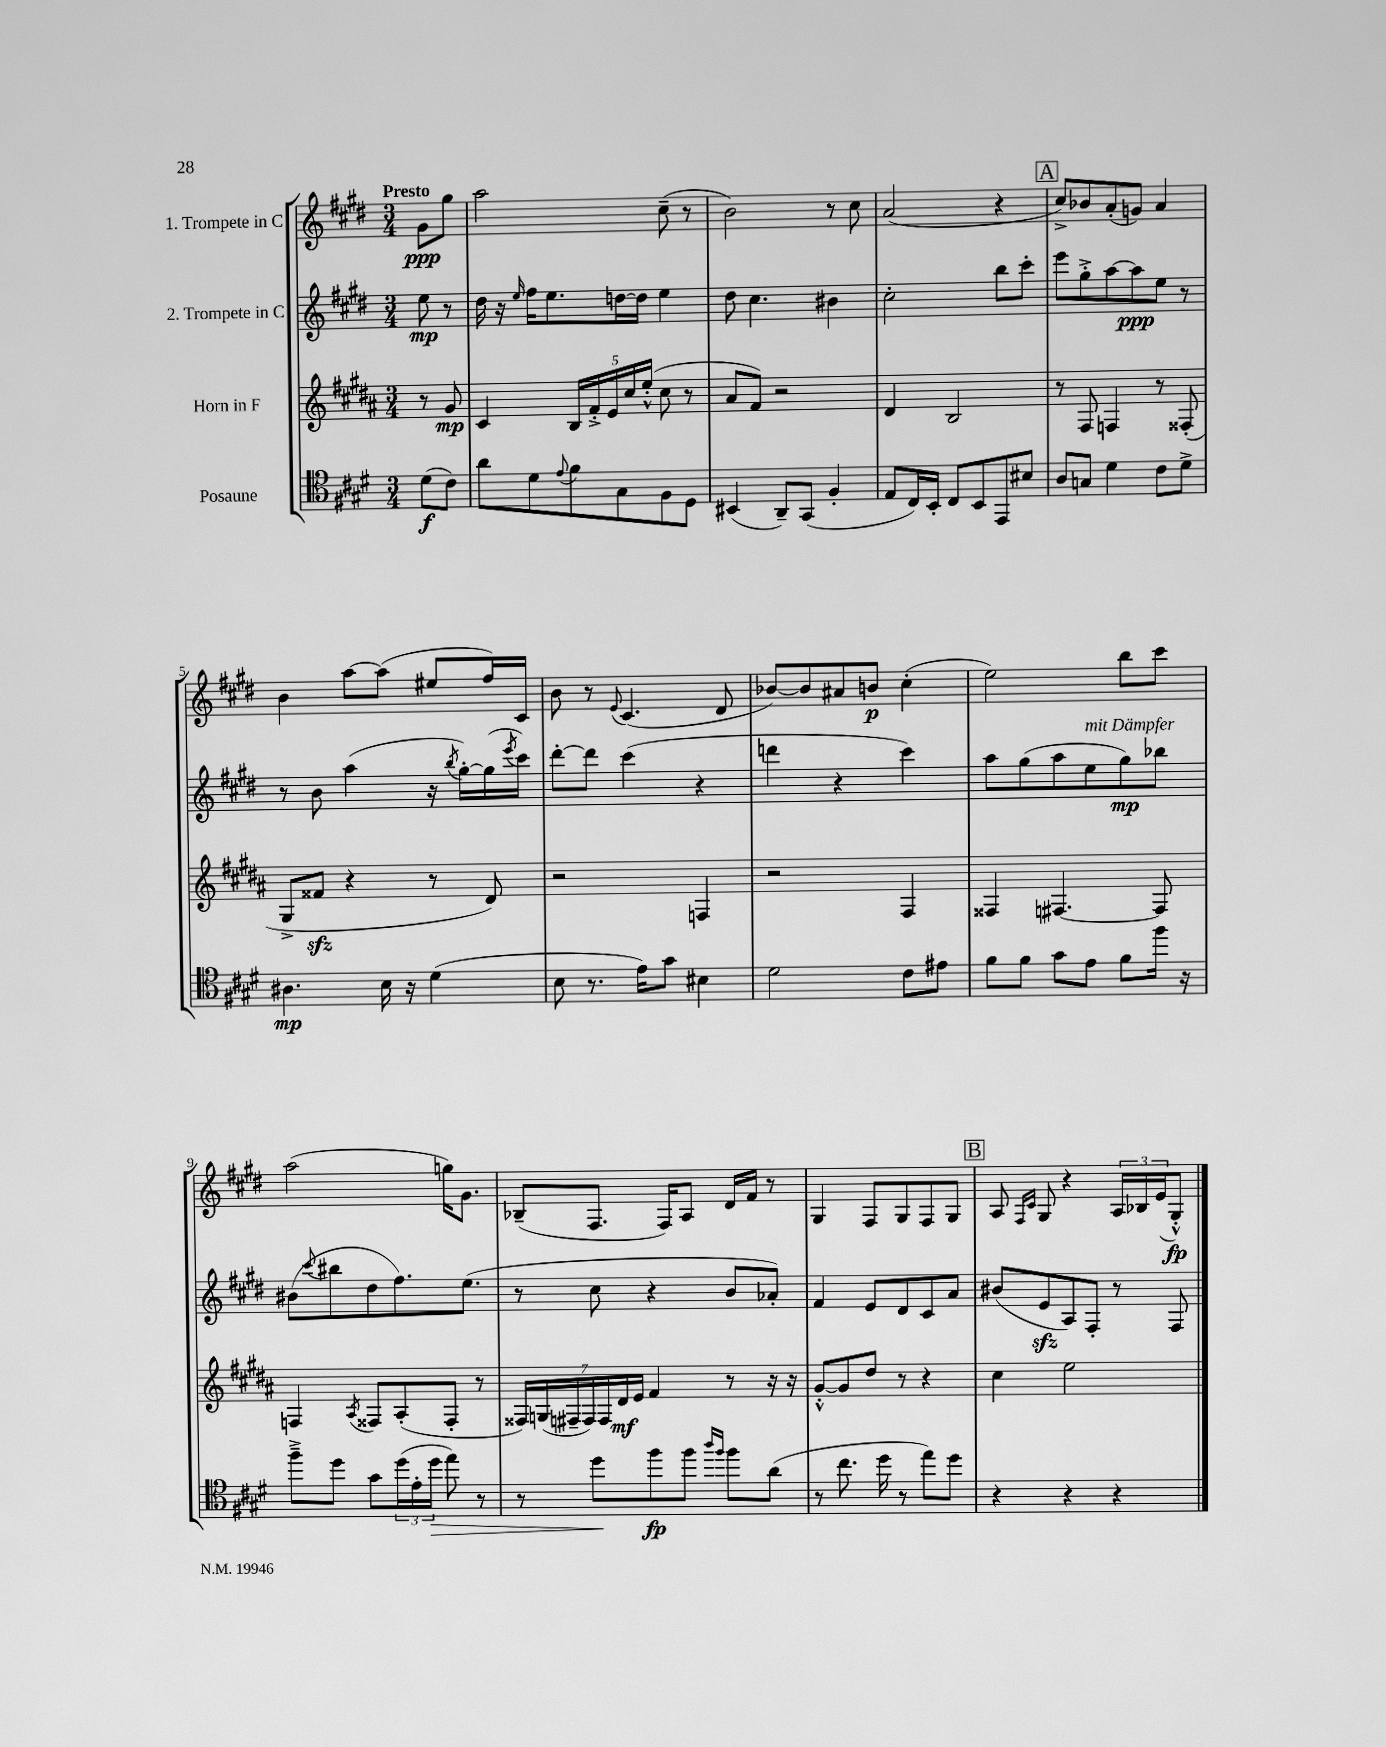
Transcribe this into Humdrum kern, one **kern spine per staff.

**kern	**dynam	**kern	**dynam	**kern	**dynam	**kern	**dynam
*part4	*part4	*part3	*part3	*part2	*part2	*part1	*part1
*staff4	*staff4	*staff3	*staff3	*staff2	*staff2	*staff1	*staff1
*I"Posaune	*	*I"Horn in F	*	*I"2. Trompete in C	*	*I"1. Trompete in C	*
*clefC4	*	*clefG2	*	*clefG2	*	*clefG2	*
*k[f#c#g#d#]	*	*k[f#c#g#d#a#]	*	*k[f#c#g#d#]	*	*k[f#c#g#d#]	*
*M3/4	*	*M3/4	*	*M3/4	*	*M3/4	*
=	=	=	=	=	=	=	=
!	!	!	!	!	!	!LO:TX:a:B:t=Presto	!
(8d#\L	f	8r	.	8ee\	mp	8g#\L	ppp
8c#\J)	.	8g#/	mp	8r	.	8gg#\J	.
=1	=1	=1	=1	=1	=1	=1	=1
8a\L	.	4c#/	.	16dd#\	.	2aa\	.
.	.	.	.	16r	.	.	.
.	.	.	.	16qqee/	.	.	.
8d#\	.	.	.	16ff#\KL	.	.	.
.	.	.	.	8.ee\	.	.	.
8qqe/	.	.	.	.	.	.	.
8f#\	.	20B/LL	.	.	.	.	.
.	.	20f#'^/	.	.	.	.	.
.	.	20e/	.	.	.	.	.
8G#\	.	.	.	[16ddn\L	.	.	.
.	.	20cc#/	.	.	.	.	.
.	.	.	.	16dd\JJ]	.	.	.
.	.	(20ee'^^/JJ	.	.	.	.	.
8F#\	.	8cc#\	.	4ee\	.	(8cc#~\	.
8D#\J	.	8r	.	.	.	8r	.
=2	=2	=2	=2	=2	=2	=2	=2
(4BB#X/	.	8a#/L	.	8dd#\	.	2b\)	.
.	.	8f#/J)	.	4.cc#\	.	.	.
8AA~/L)	.	2r	.	.	.	.	.
(8GG#/J	.	.	.	.	.	.	.
4F#'/	.	.	.	4b#X\	.	8r	.
.	.	.	.	.	.	8cc#\	.
=3	=3	=3	=3	=3	=3	=3	=3
8E/L	.	4d#/	.	2cc#'\	.	(2a/	.
16C#/L)	.	.	.	.	.	.	.
16BB'/JJ	.	.	.	.	.	.	.
8C#/L	.	2B/	.	.	.	.	.
8BB/	.	.	.	.	.	.	.
8EE/	.	.	.	8bb\L	.	4r	.
8B#X/J	.	.	.	8ccc#'\J	.	.	.
!!LO:REH:place=s1:t=A
=4	=4	=4	=4	=4	=4	=4	=4
8A/L	.	8r	.	8eee\L	.	8cc#^/L)	.
8Gn/J	.	8F#/	.	8gg#'^\	.	8b-X/	.
4d#\	.	4Fn/	.	[8aa\	.	(8a'/	.
.	.	.	.	8aa\]	ppp	8gn/J)	.
8c#\L	.	8r	.	8ee\J	.	4a/	.
8d#^\J	.	(8F##X'/	.	8r	.	.	.
!!LO:LB:g=z
=5	=5	=5	=5	=5	=5	=5	=5
4.A#X\	mp	8G#^/L	.	8r	.	4b\	.
.	.	8f##Xzz/J	.	8b\	.	.	.
.	.	4r	.	(4aa\	.	[8aa\L	.
16B\	.	.	.	.	.	(8aa\J]	.
16r	.	.	.	.	.	.	.
(4d#\	.	8r	.	16r	.	8ee#X/L	.
.	.	.	.	8qbb/	.	.	.
.	.	.	.	[16gg#'\LL)	.	.	.
.	.	8d#/)	.	(16gg#\]	.	16ff#/L)	.
.	.	.	.	8qeee/	.	.	.
.	.	.	.	16ccc#\JJ)	.	16c#/JJ	.
=6	=6	=6	=6	=6	=6	=6	=6
8B\	.	2r	.	[8ddd#'\L	.	8b\	.
8.r	.	.	.	8ddd#\J]	.	8r	.
.	.	.	.	.	.	8qqe/	.
.	.	.	.	(4ccc#\	.	(4.c#/	.
16e\KL)	.	.	.	.	.	.	.
8g#\J	.	.	.	.	.	.	.
4B#X\	.	4Fn/	.	4r	.	.	.
.	.	.	.	.	.	8d#/	.
=7	=7	=7	=7	=7	=7	=7	=7
2d#\	.	2r	.	4dddn\	.	[8b-X/L)	.
.	.	.	.	.	.	8b-/]	.
.	.	.	.	4r	.	8a#X/	.
.	.	.	.	.	.	8bn/J	p
8c#\L	.	4F#/	.	4ccc#\)	.	(4cc#'\	.
8e#X\J	.	.	.	.	.	.	.
=8	=8	=8	=8	=8	=8	=8	=8
8f#\L	.	4F##X/	.	8aa\L	.	2ee\)	.
8f#\J	.	.	.	(8gg#\	.	.	.
8g#\L	.	[4.F#X/	.	8aa\	.	.	.
!	!	!	!	!LO:TX:a:i:t=mit Dämpfer	!	!	!
8e\J	.	.	.	8ee\	.	.	.
8f#\L	.	.	.	8gg#\)	mp	8bb\L	.
16ff#\Jk	.	8F#/]	.	8bb-X\J	.	8ccc#\J	.
16r	.	.	.	.	.	.	.
!!LO:LB:g=z
=9	=9	=9	=9	=9	=9	=9	=9
8ff#~^\L	.	4Fn/	.	(8b#X\L	.	(2aa\	.
.	.	.	.	8qqccc#/	.	.	.
8dd#\J	.	.	.	8bb#X\	.	.	.
.	.	8qA#/	.	.	.	.	.
8g#\L	.	8F##X/L	.	8dd#\	.	.	.
(24dd#\L	.	(8A#'/	.	8.ff#\)	.	.	.
24e'\	.	.	.	.	.	.	.
!	!LO:HP:b	!	!	!	!	!	!
24dd#\JJ	>	.	.	.	.	.	.
8ee\)	.	8F##'/J	.	.	.	16ggn\KL)	.
.	.	.	.	(8.ee\J	.	8.g#\J	.
8r	.	8r	.	.	.	.	.
=10	=10	=10	=10	=10	=10	=10	=10
8r	.	28F##X/LL)	.	8r	.	(8B-X~/L	.
.	.	(28Gn/	.	.	.	.	.
.	.	28F#X~/	.	.	.	.	.
.	.	28F#/)	.	.	.	.	.
8dd#\L	.	.	.	8cc#\	.	8.F#/J	.
.	.	28F#/	.	.	.	.	.
.	.	28d#/	mf	.	.	.	.
.	.	28e/JJ	.	.	.	.	.
8ff#\	] fp	4f#/	.	4r	.	.	.
.	.	.	.	.	.	16F#/KL)	.
8ff#\J	.	.	.	.	.	8A/J	.
16qqaa/LL	.	.	.	.	.	.	.
16qqff#/JJ	.	.	.	.	.	.	.
8ff#\L	.	8r	.	8b/L	.	16d#/LL	.
.	.	.	.	.	.	16f#/JJ	.
(8a\J	.	16r	.	8a-X'/J)	.	8r	.
.	.	16r	.	.	.	.	.
=11	=11	=11	=11	=11	=11	=11	=11
8r	.	[8g#'^^/L	.	4f#/	.	4G#/	.
8.cc#\	.	8g#/]	.	.	.	.	.
.	.	8dd#/J	.	8e/L	.	8F#/L	.
16dd#\	.	.	.	.	.	.	.
8r	.	8r	.	8d#/	.	8G#/	.
8ee\L)	.	4r	.	8c#/	.	8F#/	.
8dd#\J	.	.	.	8a/J	.	8G#/J	.
!!LO:REH:place=s1:t=B
=12	=12	=12	=12	=12	=12	=12	=12
4r	.	4cc#\	.	(8b#X/L	.	8A/	.
.	.	.	.	.	.	16qqF#/LL	.
.	.	.	.	.	.	16qqc#/JJ	.
.	.	.	.	8ezz/	.	8G#/	.
4r	.	2ee\	.	8A/)	.	4r	.
.	.	.	.	8F#'/J	.	.	.
4r	.	.	.	8r	.	24A/LL	.
.	.	.	.	.	.	24B-X/	.
.	.	.	.	.	.	(24e/J	.
.	.	.	.	8F#/	.	8G#'^^/J)	fp
==	==	==	==	==	==	==	==
*-	*-	*-	*-	*-	*-	*-	*-
